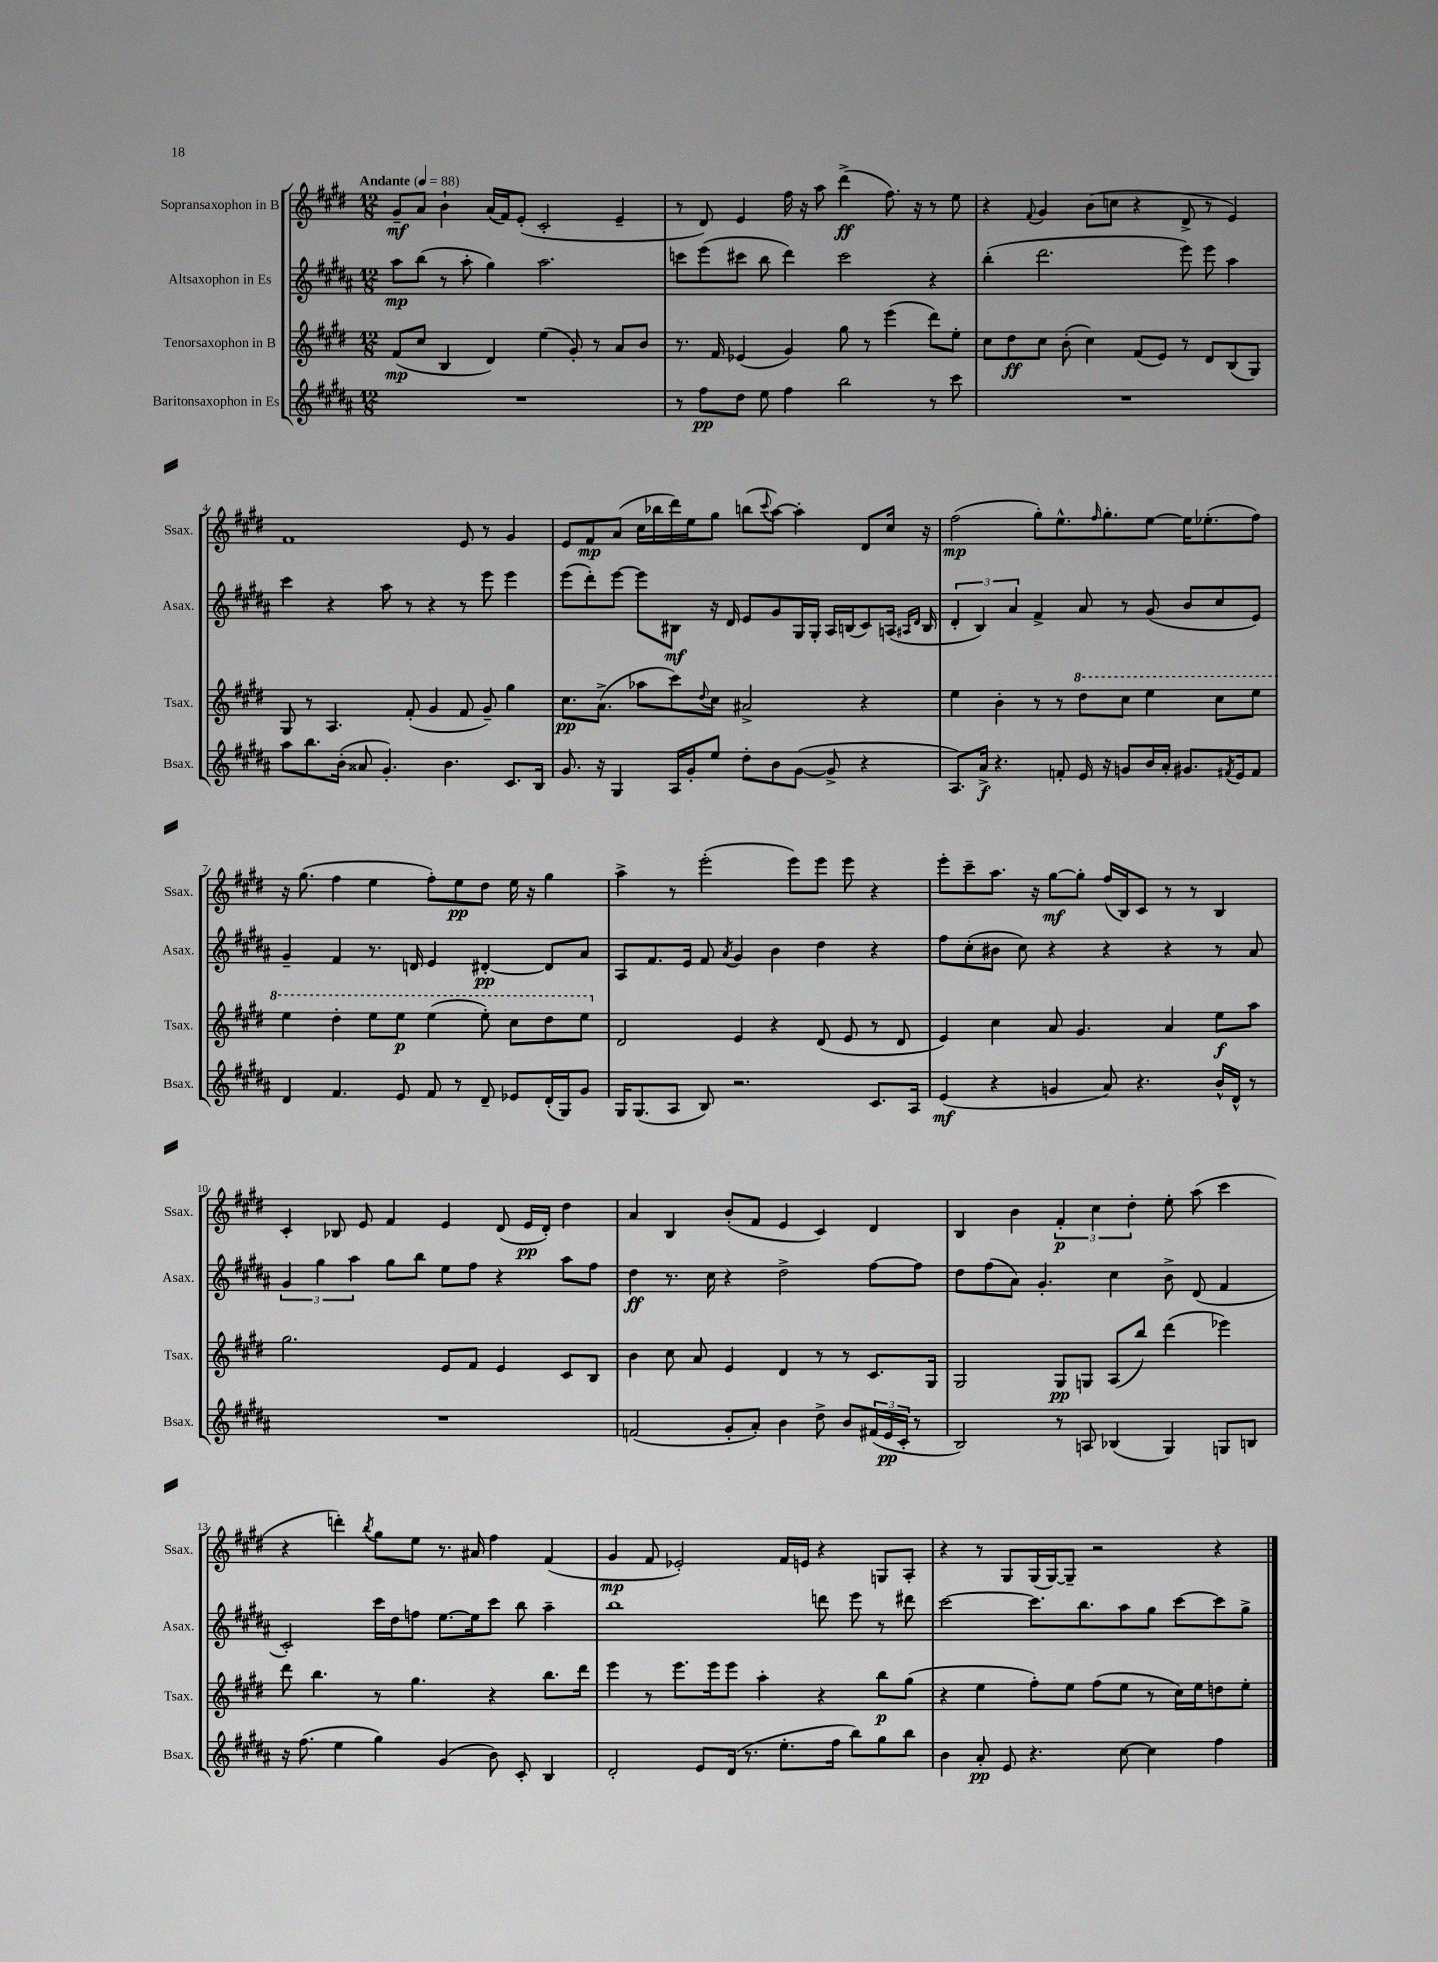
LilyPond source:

<<
\new StaffGroup <<
\new Staff = "s0" \with { instrumentName = "Sopransaxophon in B" shortInstrumentName = "Ssax." } {
    \clef treble \key e \major \numericTimeSignature \time 12/8 \tempo "Andante" 4 = 88
    gis'8--\mf a'8 b'4-! a'16( fis'16) e'8-.( cis'2-. e'4-- |
    r8 dis'8) e'4 fis''16 r16 a''8 dis'''4->\ff( fis''8.) r16 r8 e''8 |
    r4 \appoggiatura { fis'8 } gis'4 b'8( c''8 r4 dis'8-> r8 e'4) |
    fis'1 e'8 r8 gis'4 |
    e'8 fis'8\mp a'8( cis''16 bes''16 dis'''16) e''16 gis''8 b''8( \appoggiatura { cis'''8 } a''8~) a''4-. dis'8 cis''16 r16 |
    fis''2\mp( gis''8-.) e''8.-^ \grace { fis''16 } gis''8.-. e''8~ e''16 ees''8.-.( fis''8) |
    r16 gis''8.( fis''4 e''4 fis''8-.) e''8\pp dis''8 e''16 r16 gis''4 |
    a''4-> r8 e'''2-.( e'''8) e'''8 e'''8 r4 |
    e'''8-. cis'''8-- a''8. r16 gis''8~\mf gis''8-. fis''16( b16) cis'8 r8 r8 b4 |
    cis'4-. bes8 e'8 fis'4 e'4 dis'8( e'16\pp dis'16-.) dis''4 |
    a'4 b4 b'8-.( fis'8 e'4 cis'4) dis'4 |
    b4 b'4 \tuplet 3/2 { fis'4-.\p cis''4 dis''4-. } e''8-. a''8( cis'''4 |
    r4 d'''4-.) \acciaccatura { b''8 } gis''8 e''8 r8. ais'16 fis''4 fis'4( |
    gis'4\mp fis'8 ees'2-.) fis'16 e'16 r4 g8 a8-. |
    r4 r8 gis8 gis16( gis16~) gis8-- r2 r4 \bar "|." |
}
\new Staff = "s1" \with { instrumentName = "Altsaxophon in Es" shortInstrumentName = "Asax." } {
    \clef treble \key b \major \numericTimeSignature \time 12/8
    ais''8\mp b''8( r8 ais''8-. gis''4) ais''2. |
    c'''8 e'''8( cis'''8 b''8 dis'''4) cis'''2 r4 |
    b''4-.( dis'''2. e'''8) e'''8 ais''4 |
    cis'''4 r4 ais''8 r8 r4 r8 e'''8 e'''4 |
    e'''8( dis'''8-.) e'''8~ e'''8 bis8\mf r16 dis'16 e'8 gis'8 gis16 gis16-. ais16 b16( cis'8) a16( \grace { ais16 dis'16 } b16 |
    \tuplet 3/2 { dis'4-. b4) ais'4 } fis'4-> ais'8 r8 gis'8( b'8 cis''8 e'8) |
    gis'4-- fis'4 r8. d'16 e'4 dis'4~-.\pp dis'8 ais'8 |
    ais8 fis'8. e'16 fis'8 \acciaccatura { ais'8 } gis'4 b'4 dis''4 r4 |
    fis''8 cis''8-.( bis'8 cis''8) r4 r4 r4 r8 ais'8 |
    \tuplet 3/2 { gis'4 gis''4 ais''4 } gis''8 b''8 e''8 fis''8 r4 ais''8 fis''8 |
    dis''4\ff r8. cis''16 r4 dis''2-> fis''8~ fis''8 |
    dis''8 fis''8( ais'8) gis'4.-. cis''4 b'8-> dis'8( fis'4 |
    cis'2-.) cis'''16 dis''16 f''8 e''8.~ e''16 cis'''8 b''8 ais''4-- |
    b''1 d'''8 e'''8 r8 dis'''8 |
    cis'''2~ cis'''8. b''8. ais''8 gis''8 cis'''8~ cis'''8 gis''8-> \bar "|." |
}
\new Staff = "s2" \with { instrumentName = "Tenorsaxophon in B" shortInstrumentName = "Tsax." } {
    \clef treble \key e \major \numericTimeSignature \time 12/8
    fis'8\mp( cis''8 b4 dis'4) e''4( gis'8-.) r8 a'8 b'8 |
    r8. fis'16 ees'4( gis'4) gis''8 r8 e'''4( dis'''8) e''8-. |
    cis''8 dis''8\ff cis''8 b'8-.( cis''4) fis'8( e'8) r8 dis'8 b8( gis8) |
    gis8 r8 a4. fis'8-.( gis'4 fis'8 gis'8--) gis''4 |
    cis''8.\pp a'8.->( aes''8 cis'''8) \appoggiatura { dis''8 } cis''8 ais'2-> r4 |
    e''4 b'4-. r8 r8 \ottava #1 dis'''8 cis'''8 e'''4 cis'''8 e'''8 |
    e'''4 dis'''4-. e'''8 e'''8\p e'''4( e'''8-.) cis'''8 dis'''8 e'''8 \ottava #0 |
    dis'2 e'4 r4 dis'8( e'8 r8 dis'8 |
    e'4) cis''4 a'8 gis'4. a'4 e''8\f a''8 |
    gis''2. e'8 fis'8 e'4 cis'8 b8 |
    b'4 cis''8 a'8 e'4 dis'4 r8 r8 cis'8. gis16 |
    gis2 gis8\pp g8 a8( b''8) dis'''4( ees'''4) |
    dis'''8 b''4. r8 gis''4. r4 b''8. dis'''16 |
    e'''4 r8 e'''8. e'''16 e'''8 a''4-. r4 b''8\p gis''8( |
    r4 e''4 fis''8-.) e''8 fis''8( e''8 r8 cis''16) e''16 d''8 e''8-. \bar "|." |
}
\new Staff = "s3" \with { instrumentName = "Baritonsaxophon in Es" shortInstrumentName = "Bsax." } {
    \clef treble \key b \major \numericTimeSignature \time 12/8
    R1. |
    r8 fis''8\pp dis''8 e''8 fis''4 b''2 r8 cis'''8 |
    R1. |
    ais''8 b''8. b'16-.( aisis'8 gis'4.-.) b'4. cis'8. b16 |
    gis'8. r16 gis4 ais16 gis'16-. e''8 dis''8-. b'8 gis'8~( gis'8-> r4 |
    ais8.) ais'16->\f r4. f'8-. e'16 r16 g'8 b'16 ais'16-. gis'8. \acciaccatura { fis'8 } e'16 fis'8 |
    dis'4 fis'4. e'8 fis'8 r8 dis'8-- ees'8 dis'16-.( gis16) gis'8 |
    gis16 gis8.( ais8 b8) r2. cis'8. ais16 |
    e'4\mf( r4 g'4 ais'8) r4. b'16-^ dis'16-^ r8 |
    R1. |
    f'2( gis'8-. ais'8-.) b'4 dis''8-> b'8 \tuplet 3/2 { fis'16( e'16\pp cis'16-. } r8 |
    b2) r8 a8 bes4( gis4) g8 b8 |
    r16 fis''8.( e''4 gis''4) gis'4( b'8) cis'8-. b4 |
    dis'2-. e'8 dis'16( r8. e''8.-. fis''16 b''8) gis''8 b''8 |
    b'4 ais'8-.\pp e'8 r4. cis''8~ cis''4 fis''4 \bar "|." |
}
>>
>>
